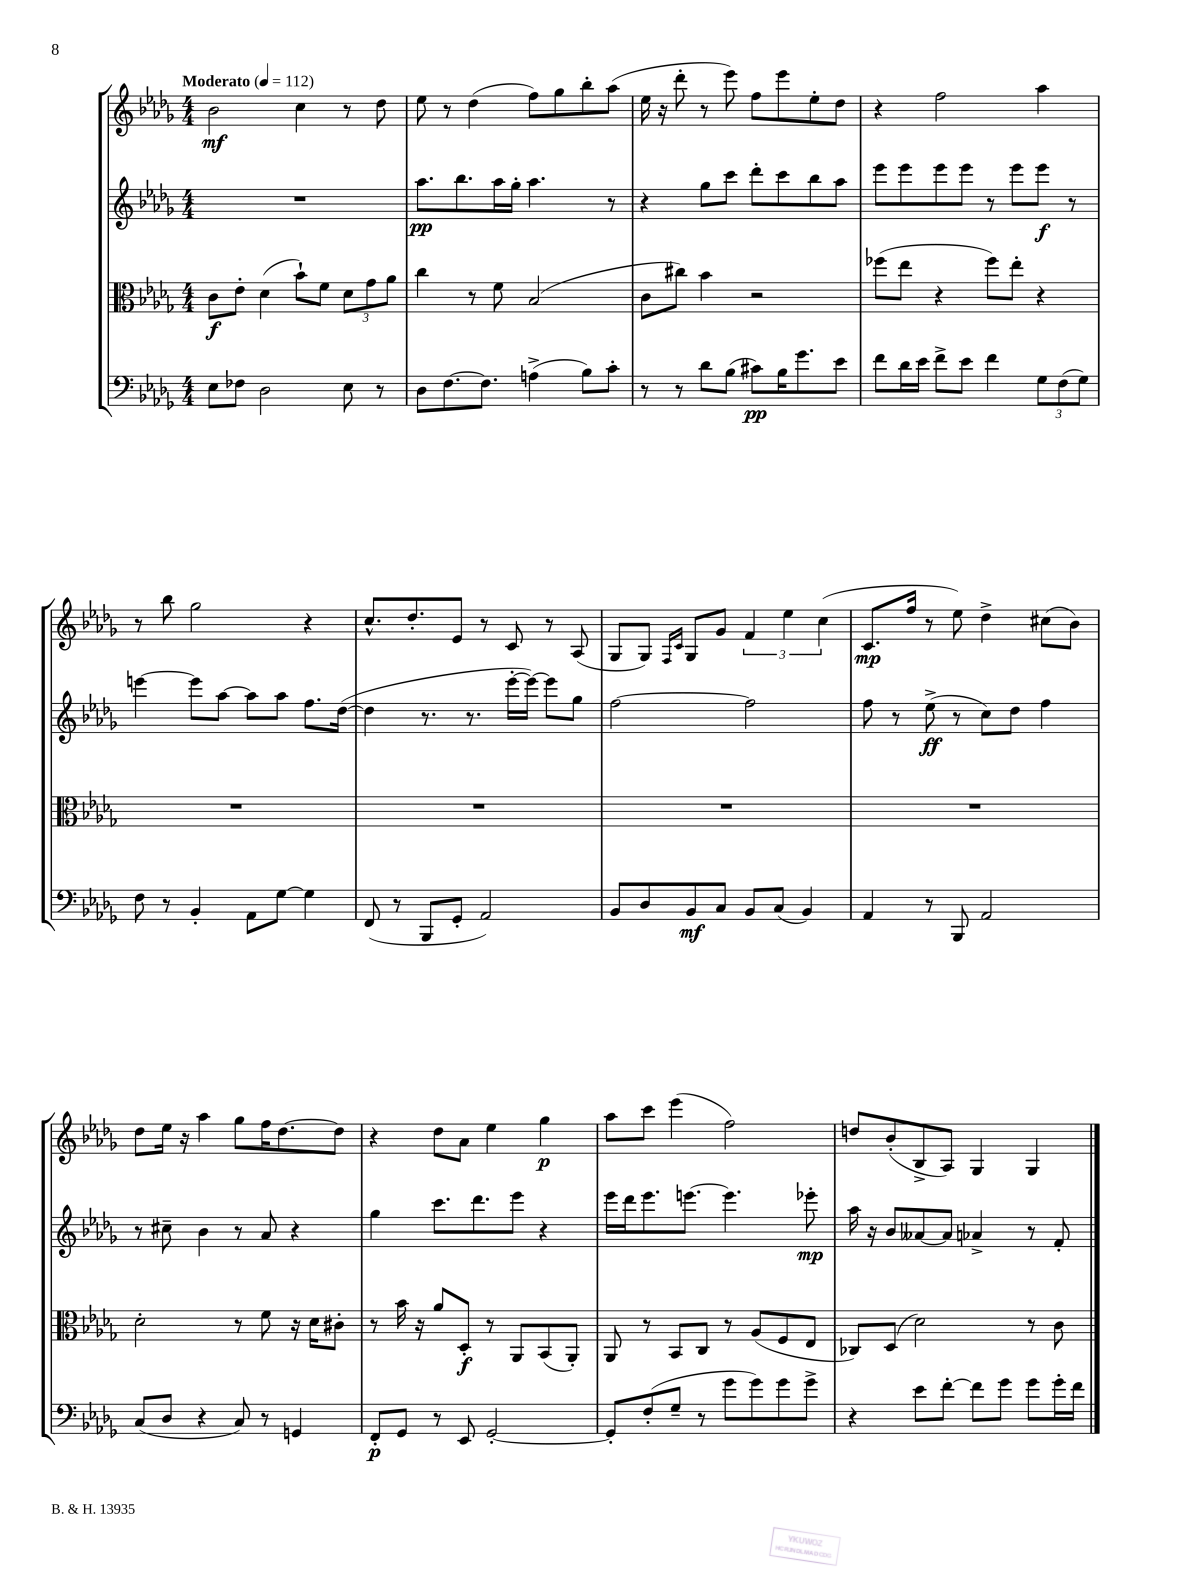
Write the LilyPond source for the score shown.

<<
\new StaffGroup <<
\new Staff = "s0" {
    \clef treble \key des \major \numericTimeSignature \time 4/4 \tempo "Moderato" 4 = 112
    bes'2\mf c''4 r8 des''8 |
    ees''8 r8 des''4( f''8) ges''8 bes''8-. aes''8( |
    ees''16 r16 des'''8-. r8 ees'''8) f''8 ees'''8 ees''8-. des''8 |
    r4 f''2 aes''4 |
    r8 bes''8 ges''2 r4 |
    c''8.-^ des''8.-. ees'8 r8 c'8 r8 aes8( |
    ges8 ges8) \grace { f16 c'16 } ges8 ges'8 \tuplet 3/2 { f'4 ees''4 c''4( } |
    c'8.\mp f''16 r8 ees''8) des''4-> cis''8( bes'8) |
    des''8 ees''16 r16 aes''4 ges''8 f''16 des''8.~ des''8 |
    r4 des''8 aes'8 ees''4 ges''4\p |
    aes''8 c'''8 ees'''4( f''2) |
    d''8 bes'8-.( bes8-> aes8) ges4 ges4 \bar "|." |
}
\new Staff = "s1" {
    \clef treble \key des \major \numericTimeSignature \time 4/4
    R1 |
    aes''8.\pp bes''8. aes''16 ges''16-. aes''4. r8 |
    r4 ges''8 c'''8 des'''8-. c'''8 bes''8 aes''8 |
    ees'''8 ees'''8 ees'''8 ees'''8 r8 ees'''8 ees'''8\f r8 |
    e'''4~ e'''8 aes''8~ aes''8 aes''8 f''8. des''16~( |
    des''4 r8. r8. ees'''16~-. ees'''16~) ees'''8 ges''8 |
    f''2~ f''2 |
    f''8 r8 ees''8->\ff( r8 c''8) des''8 f''4 |
    r8 cis''8-- bes'4 r8 aes'8 r4 |
    ges''4 c'''8. des'''8. ees'''8 r4 |
    ees'''16 des'''16 ees'''8. e'''8.~ e'''4. ees'''8-.\mp |
    aes''16 r16 bes'8 aeses'8~ aeses'8 aes'4-> r8 f'8-. \bar "|." |
}
\new Staff = "s2" {
    \clef alto \key des \major \numericTimeSignature \time 4/4
    c'8\f ees'8-. des'4( bes'8-!) f'8 \tuplet 3/2 { des'8 ges'8 aes'8 } |
    c''4 r8 f'8 bes2( |
    c'8 cis''8) bes'4 r2 |
    fes''8( ees''8 r4 fes''8) ees''8-. r4 |
    R1 |
    R1 |
    R1 |
    R1 |
    des'2-. r8 f'8 r16 des'16 cis'8-. |
    r8 bes'16 r16 aes'8 des8-.\f r8 aes,8 bes,8( aes,8-.) |
    aes,8 r8 bes,8 c8 r8 aes8( f8 ees8 |
    ces8) des8( des'2) r8 c'8 \bar "|." |
}
\new Staff = "s3" {
    \clef bass \key des \major \numericTimeSignature \time 4/4
    ees8 fes8 des2 ees8 r8 |
    des8 f8.~ f8. a4->( bes8) c'8-. |
    r8 r8 des'8 bes8( cis'8\pp) bes16 ges'8. ees'8 |
    f'8 des'16 ees'16 f'8-> ees'8 f'4 \tuplet 3/2 { ges8 f8( ges8) } |
    f8 r8 bes,4-. aes,8 ges8~ ges4 |
    f,8( r8 bes,,8 ges,8-. aes,2) |
    bes,8 des8 bes,8\mf c8 bes,8 c8( bes,4) |
    aes,4 r8 bes,,8 aes,2 |
    c8( des8 r4 c8) r8 g,4 |
    f,8-.\p ges,8 r8 ees,8 ges,2~-. |
    ges,8-. f8-.( ges8-- r8 ges'8 ges'8) ges'8 ges'8-> |
    r4 ees'8 f'8~-. f'8 ges'8 ges'8 ges'16-. f'16 \bar "|." |
}
>>
>>
\layout { \context { \Score \remove "Bar_number_engraver" } }
